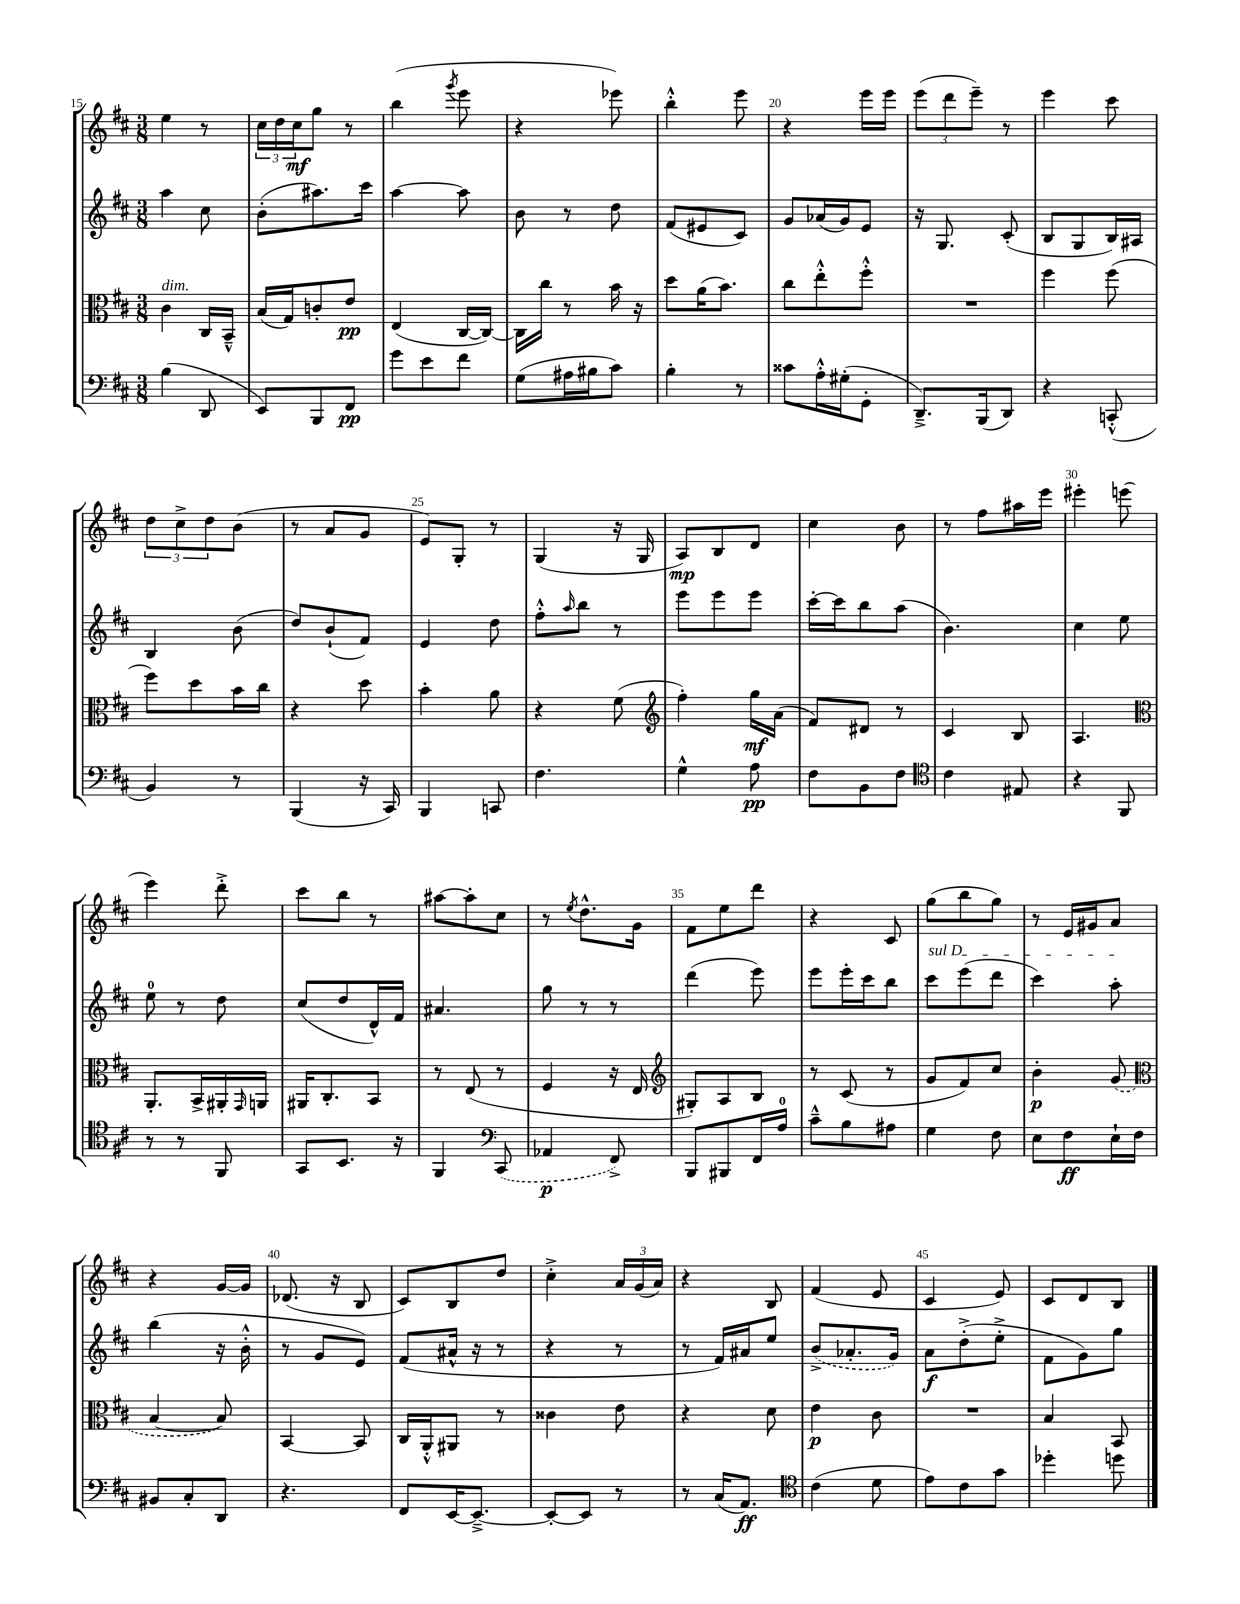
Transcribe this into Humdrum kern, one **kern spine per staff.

**kern	**kern	**kern	**kern
*staff4	*staff3	*staff2	*staff1
*clefF4	*clefC3	*clefG2	*clefG2
*k[f#c#]	*k[f#c#]	*k[f#c#]	*k[f#c#]
*M3/8	*M3/8	*M3/8	*M3/8
(4B	4c#	4aa	4ee
8DD	16C#	8cc#	8r
.	16BB~^^	.	.
=	=	=	=
8EE)	(16B	(8b'	24cc#
.	.	.	24dd
.	16G)	.	.
.	.	.	24cc#
8BBB	8c'	8.aa#)	8gg
8FF#	8e	.	8r
.	.	16ccc#	.
=	=	=	=
8g	(4E	[4aa	(4bb
8e	.	.	.
.	.	.	8qggg
8f#	[16C#	8aa]	8eee
.	16C#_)	.	.
=	=	=	=
(8G	16C#]	8b	4r
.	16cc#	.	.
16A#	8r	8r	.
16B#	.	.	.
8c#)	16b	8dd	8eee-)
.	16r	.	.
=	=	=	=
4B'	8dd	(8f#	4bb'^^
.	(16a	8e#	.
.	8.b)	.	.
8r	.	8c#)	8eee
=	=	=	=
8c##	8cc#	8g	4r
16A'^^	8ee'^^	(16a-	.
(16G#'	.	16g)	.
8GG'	8ff#'^^	8e	16eee
.	.	.	16eee
=	=	=	=
8.DD~^)	4.r	16r	(12eee
.	.	8.G	.
.	.	.	12ddd
.	.	.	12eee~)
(16BBB	.	.	.
8DD)	.	(8c#'	8r
=	=	=	=
4r	4ff#	8B	4eee
.	.	8G	.
(8CC'^^	(8ff#	16B)	8ccc#
.	.	16A#	.
=	=	=	=
4BB)	8ff#)	4B	12dd
.	.	.	12cc#^
.	8dd	.	.
.	.	.	12dd
8r	16b	(8b	(8b
.	16cc#	.	.
=	=	=	=
(4BBB	4r	8dd)	8r
.	.	(8b`	8a
16r	8dd	8f#)	8g
16CC#)	.	.	.
=	=	=	=
4BBB	4b'	4e	8e)
.	.	.	8G'
8CC	8a	8dd	8r
=	=	=	=
4.F#	4r	8ff#'^^	(4G
.	.	16qqaa	.
.	.	8bb	.
.	(8f#	8r	16r
.	.	.	16G
=	=	=	=
*	*clefG2	*	*
4G^^	4ff#')	8eee	8A)
.	.	8eee	8B
8A	16gg	8eee	8d
.	(16a	.	.
=	=	=	=
8F#	8f#)	[16ccc#'	4cc#
.	.	16ccc#]	.
8BB	8d#	8bb	.
8F#	8r	(8aa	8b
=	=	=	=
*clefC4	*	*	*
4c#	4c#	4.b)	8r
.	.	.	8ff#
8E#	8B	.	16aa#
.	.	.	16eee
=	=	=	=
4r	4.A	4cc#	4eee#'
8FF#	.	8ee	(8eee
=	=	=	=
*	*clefC3	*	*
8r	8.AA'	8ee	4eee)
8r	.	8r	.
.	16BB^	.	.
8FF#	16AA#'	8dd	8ddd'^
.	16qqGG	.	.
.	16AA	.	.
=	=	=	=
8GG	16AA#	(8cc#	8ccc#
.	8.C#'	.	.
8.BB	.	8dd	8bb
.	8BB	16d^^)	8r
16r	.	16f#	.
=	=	=	=
4FF#	8r	4.a#	[8aa#
.	(8E	.	8aa#']
*clefF4	*	*	*
(8CC#	8r	.	8cc#
=	=	=	=
4AA-	4F#	8gg	8r
.	.	.	8qee
.	.	8r	8.dd^^
8FF#^)	16r	8r	.
.	16E	.	16g
=	=	=	=
*	*clefG2	*	*
8BBB	8G#')	(4ddd	8f#
8BBB#	8A	.	8ee
16FF#	8B	8eee)	8ddd
16A	.	.	.
=	=	=	=
8c#~^^	8r	8eee	4r
8B	(8c#	16eee'	.
.	.	16ccc#	.
8A#	8r	8bb	8c#
=	=	=	=
4G	8g	8ccc#	(8gg
.	8f#)	(8eee	8bb
8F#	8cc#	8ddd	8gg)
=	=	=	=
8E	4b'	4ccc#)	8r
8F#	.	.	16e
.	.	.	16g#
16E`	(8g	8aa'	8a
16F#	.	.	.
=	=	=	=
*	*clefC3	*	*
8BB#	[4B	(4bb	4r
8C#'	.	.	.
8DD	8B])	16r	[16g
.	.	16b'^^	16g]
=	=	=	=
4.r	[4BB	8r	(8.d-
.	.	8g	.
.	.	.	16r
.	8BB]	8e)	8B
=	=	=	=
8FF#	16C#	(8f#	8c#)
.	16AA'^^	.	.
[16EE	8AA#	16a#^^	8B
8.EE~^_	.	16r	.
.	8r	8r	8dd
=	=	=	=
8EE'_	4c##	4r	4cc#'^
8EE]	.	.	.
8r	8e	8r	24a
.	.	.	(24g
.	.	.	24a)
=	=	=	=
8r	4r	8r	4r
(16C#	.	16f#)	.
8.AA)	.	16a#	.
.	8d	8ee	8B
=	=	=	=
*clefC4	*	*	*
(4c#	4e	(8b^	(4f#
.	.	8.a-'	.
8d	8c#	.	8e
.	.	16g)	.
=	=	=	=
8e)	4.r	8a	4c#
8c#	.	(8dd'^	.
8g	.	8ee'^	8e)
=	=	=	=
4dd-'	4B	8f#	8c#
.	.	8g)	8d
8dd	8BB	8gg	8B
==	==	==	==
*-	*-	*-	*-
